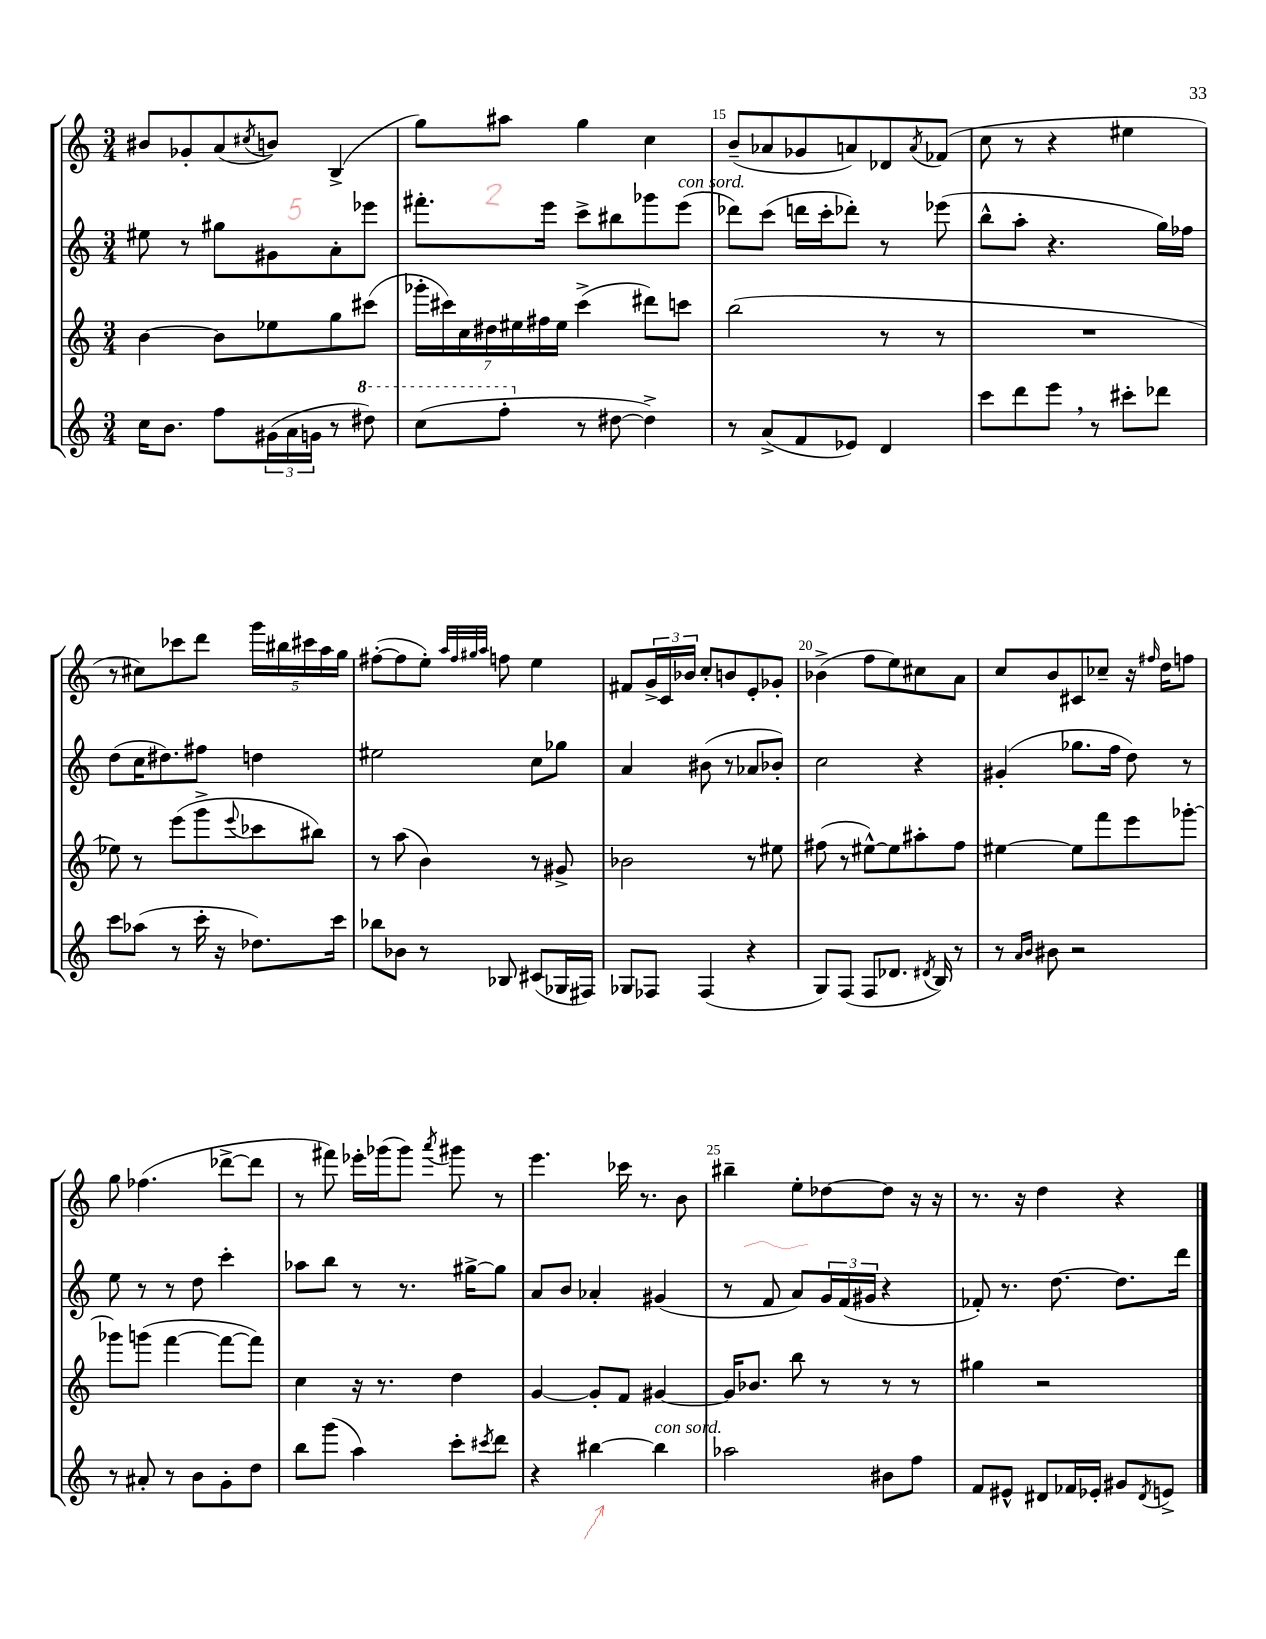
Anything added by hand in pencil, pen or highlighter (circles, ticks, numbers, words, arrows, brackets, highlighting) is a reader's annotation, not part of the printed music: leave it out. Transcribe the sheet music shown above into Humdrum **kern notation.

**kern	**kern	**kern	**kern
*part4	*part3	*part2	*part1
*staff4	*staff3	*staff2	*staff1
*clefG2	*clefG2	*clefG2	*clefG2
*k[]	*k[]	*k[]	*k[]
*M3/4	*M3/4	*M3/4	*M3/4
=13	=13	=13	=13
16cc\KL	[4b\	8ee#X\	8b#X/L
8.b\J	.	.	.
.	.	8r	8g-X'/
8ff\L	8b\L]	8gg#X\L	(8a/
.	.	.	8qcc#X/
(24g#X\L	8ee-X\	8g#X\	8bn/J)
24a\	.	.	.
24gn\JJ	.	.	.
8r	8gg\	8a'\	(4B^/
*8va	*	*	*
8ddd#X\)	(8ccc#X\J	8eee-X\J	.
=14	=14	=14	=14
(8ccc\L	28ggg-X'\LL	8.fff#X'\L	8gg\L)
.	28ccc#X\)	.	.
.	28cc\	.	.
.	28dd#X\	.	.
8fff'\J	.	.	8aa#X\J
.	28ee#X\	.	.
.	28ff#X\	.	.
.	.	16eee\Jk	.
.	28ee#\JJ	.	.
*X8va	*	*	*
8r	(4ccc#^\	8ccc^\L	4gg\
[8dd#X\	.	8bb#X\	.
4dd#^\])	8ddd#X\L)	8ggg-X\	4cc\
!	!	!LO:TX:a:i:t=con sord.	!
.	8cccn\J	(8eee\J	.
=15	=15	=15	=15
8r	(2bb\	8ddd-X\L)	(8b~/L
(8a^/L	.	(8ccc\J	8a-X/
8f/	.	16dddn\LL	8g-X/
.	.	16ccc'\J	.
8e-X/J)	.	8ddd-X'\J)	8an/)
4d/	8r	8r	8d-X/
.	.	.	8qa/
.	8r	(8eee-X\	(8f-X/J
=16	=16	=16	=16
8ccc\L	2.r	8bb^^\L	8cc\
8ddd\	.	8aa'\J	8r
8eee,\J	.	4.r	4r
8r	.	.	.
8ccc#X'\L	.	.	4ee#X\
8ddd-X\J	.	16gg\LL)	.
.	.	16ff-X\JJ	.
!!LO:LB:g=z
=17	=17	=17	=17
8ccc\L	8ee-X\)	(8dd\L	8r
(8aa-X\J	8r	16cc\K	8cc#X\L)
.	.	8.dd#X\)	.
8r	(8eee\L	.	8ccc-X\
16ccc'\	8ggg^\	8ff#X\J	8ddd\J
16r	.	.	.
.	8qqeee/	.	.
8.dd-X\L)	8ccc-X\	4ddn\	20ggg\LL
.	.	.	20bb#X\
.	.	.	20ccc#X\
.	8bb#X\J)	.	.
.	.	.	20aa\
16ccc\Jk	.	.	.
.	.	.	20gg\JJ
=18	=18	=18	=18
8bb-X\L	8r	2ee#X\	([8ff#X'\L
8b-X\J	(8aa\	.	8ff#\]
8r	4b\)	.	8ee'\J)
.	.	.	32qqaa/LLL
.	.	.	32qqff#/
.	.	.	32qqgg#X/
.	.	.	32qqaa/JJJ
8B-X/	.	.	8ffn\
(8c#X/L	8r	8cc\L	4ee\
16G-X/L	8g#X^/	8gg-X\J	.
16F#X/JJ)	.	.	.
=19	=19	=19	=19
8G-X/L	2b-X\	4a/	8f#X/L
8F-X/J	.	.	24g^/L
.	.	.	24c/
.	.	.	24b-X/JJ
(4F-/	.	(8b#X\	8cc'/L
.	.	8r	8bn/
4r	8r	8a-X/L	8e'/
.	8ee#X\	8b-X'/J)	8g-X'/J
=20	=20	=20	=20
8G/L)	(8ff#X\	2cc\	(4b-X^\
(8F/J	8r	.	.
8F/L	[8ee#X^^\L)	.	8ff\L
8.d-X/J	8ee#\]	.	8ee\)
.	8aa#X'\	4r	8cc#X\
8qd#X/	.	.	.
16B/)	.	.	.
8r	8ff#\J	.	8a\J
=21	=21	=21	=21
8r	[4ee#X\	(4g#X'/	8cc/L
16qqa/LL	.	.	.
16qqb/JJ	.	.	.
8b#X\	.	.	8b/
2r	8ee#\L]	8.gg-X\L	8c#X/
.	8fff\	.	8cc-X~/J
.	.	16ff\Jk	.
.	8eee\	8dd\)	16r
.	.	.	16qqff#X/
.	.	.	16dd\KL
.	[8ggg-X'\J	8r	8ffn\J
!!LO:LB:g=z
=22	=22	=22	=22
8r	8ggg-X\L]	8ee\	8gg\
8a#X'/	(8gggn\J	8r	(4.ff-X\
8r	[4fff\	8r	.
8b\L	.	8dd\	.
8g'\	8fff\L_	4ccc'\	[8ddd-X^\L
8dd\J	8fff\J])	.	8ddd-\J]
=23	=23	=23	=23
8bb\L	4cc\	8aa-X\L	8r
(8ggg\J	.	8bb\J	8fff#X\)
4aa\)	16r	8r	16eee-X'\LL
.	8.r	.	(16ggg-X\J
.	.	8.r	8ggg-\J)
.	.	.	8qaaa/
8ccc'\L	4dd\	.	8ggg#X\
.	.	[16gg#X^\KL	.
8qccc#X/	.	.	.
8ddd\J	.	8gg#\J]	8r
=24	=24	=24	=24
4r	[4g/	8a/L	4.eee\
.	.	8b/J	.
[4bb#X\	8g'/L]	4a-X'/	.
.	8f/J	.	16ccc-X\
.	.	.	8.r
!LO:TX:a:i:t=con sord.	!	!	!
4bb#\]	[4g#X/	(4g#X/	.
.	.	.	8b\
=25	=25	=25	=25
2aa-X\	16g#/KL]	8r	4bb#X~\
.	8.b-X/J	.	.
.	.	8f/	.
.	8bb\	8a/L)	8ee'\L
.	8r	24g/L	[8dd-X\
.	.	(24f/	.
.	.	24g#X/JJ	.
8b#X\L	8r	4r	8dd-\J]
8ff\J	8r	.	16r
.	.	.	16r
=26	=26	=26	=26
8f/L	4gg#X\	8f-X'/)	8.r
8e#X^^/J	.	8.r	.
.	.	.	16r
8d#X/L	2r	.	4dd\
.	.	[8.dd\	.
16f-X/L	.	.	.
16e-X'/JJ	.	.	.
8g#X/L	.	8.dd\L]	4r
8qd#/	.	.	.
8en^/J	.	.	.
.	.	16ddd\Jk	.
==	==	==	==
*-	*-	*-	*-
